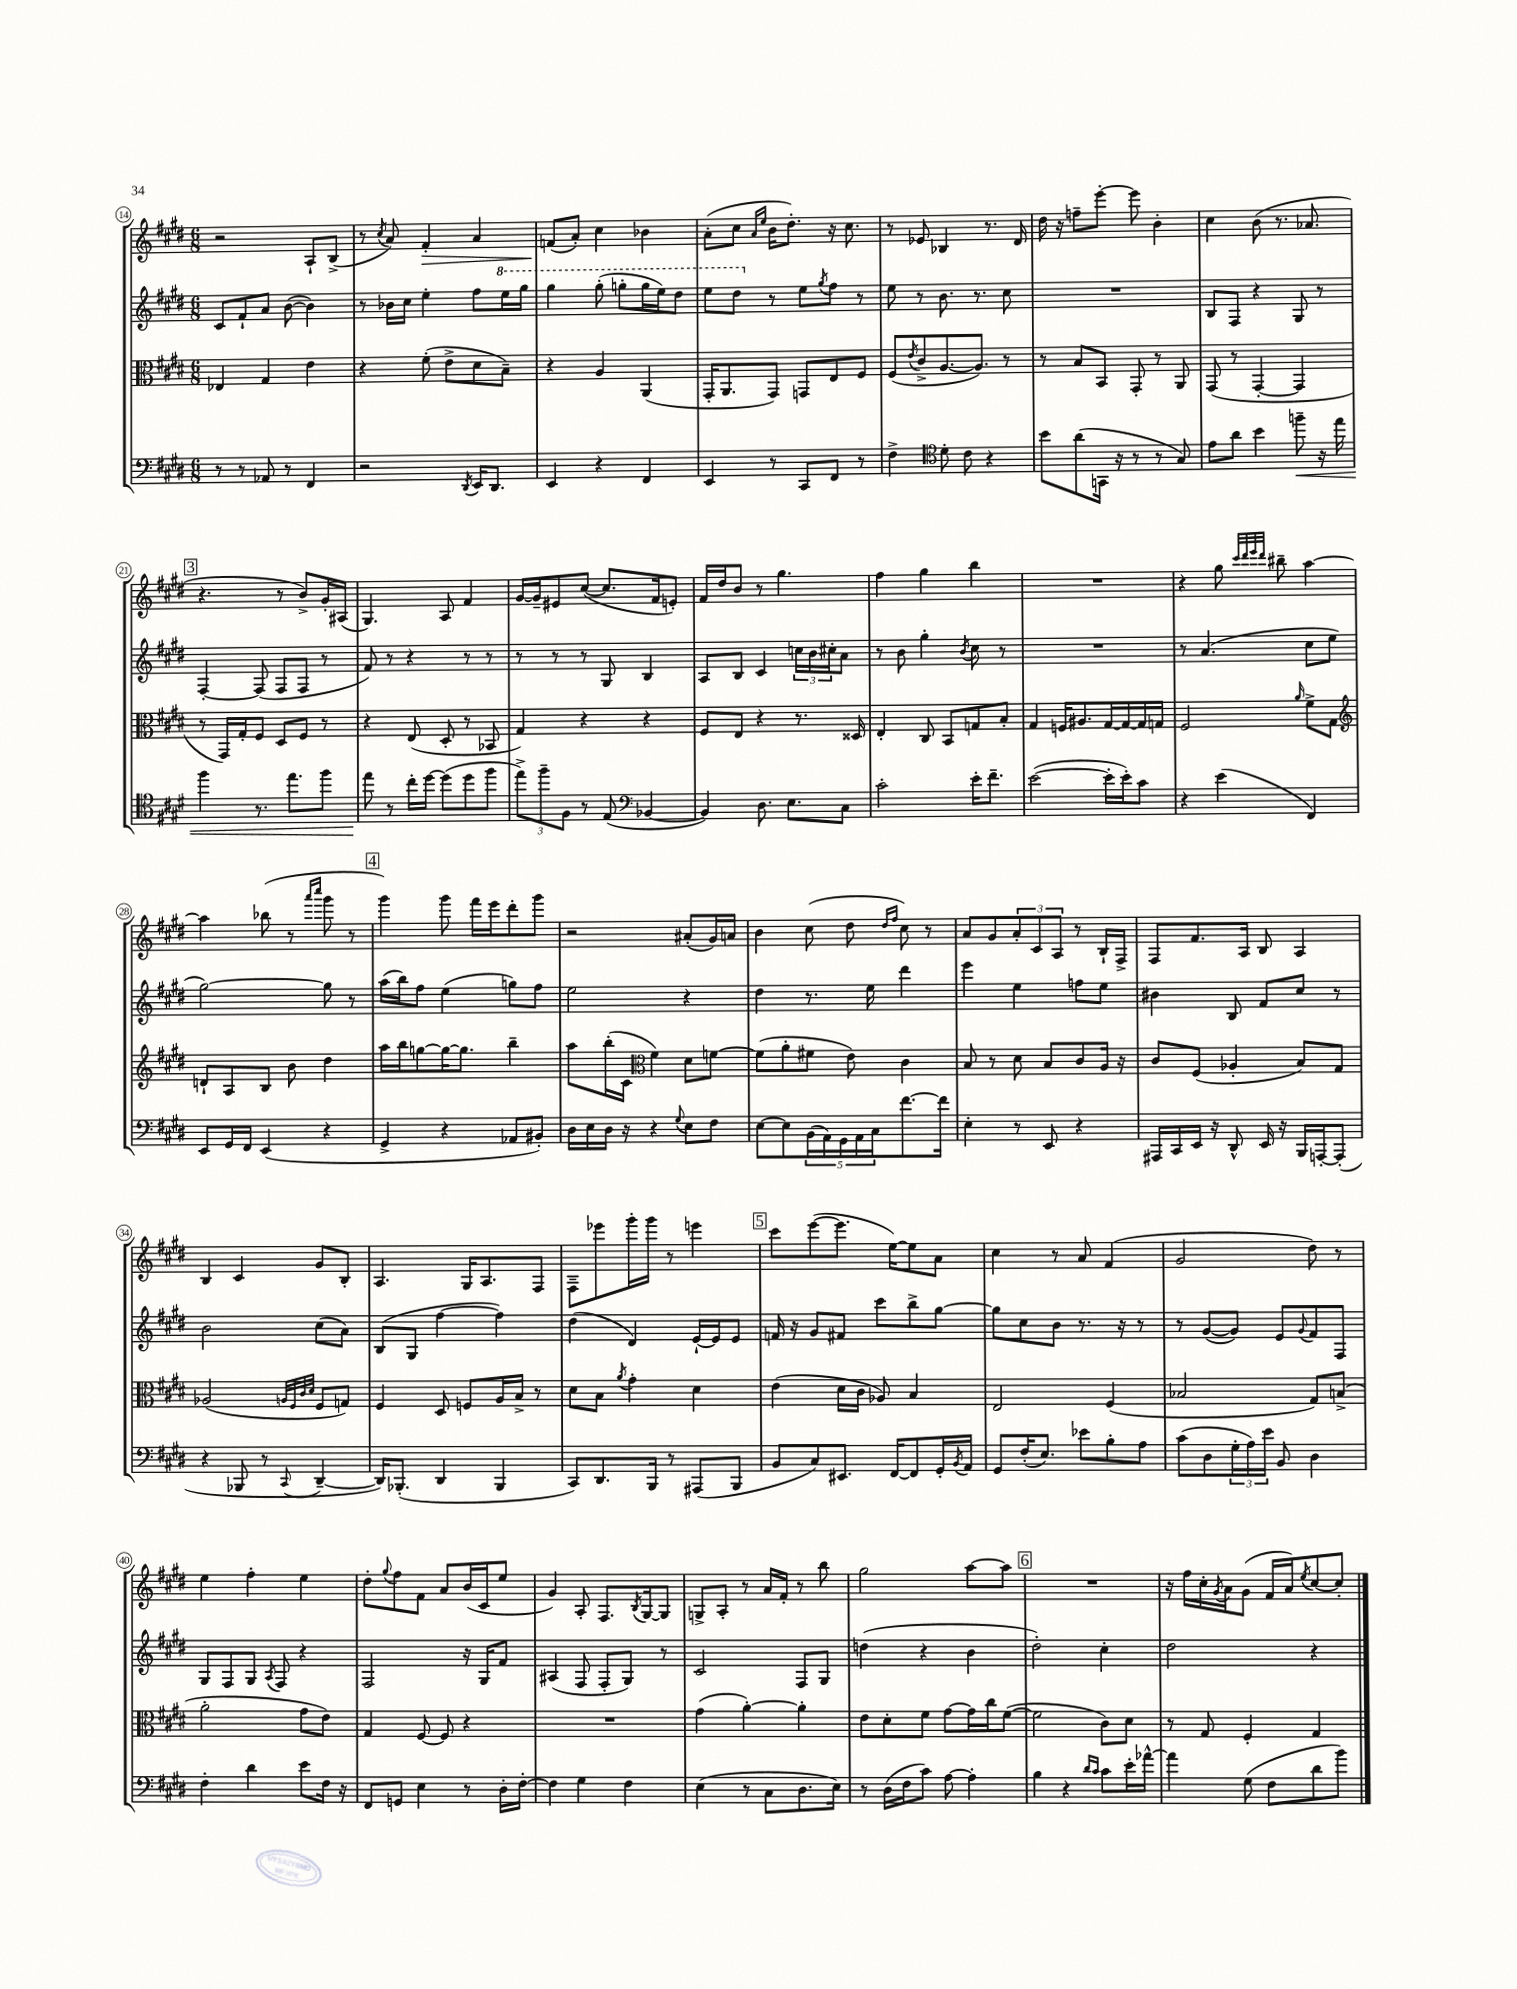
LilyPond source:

<<
\new StaffGroup <<
\new Staff = "s0" {
    \clef treble \key e \major \numericTimeSignature \time 6/8
    r2 a8-! b8->( |
    r8 \acciaccatura { cis''8 } a'8) fis'4-.\> a'4 |
    f'8\!( a'8-.) cis''4 bes'4 |
    a'8-.( cis''8 \grace { a'16 e''16 } b'16 dis''8.-.) r16 cis''8. |
    r8 ees'8 bes4 r8. dis'16 |
    dis''16 r16 f''8-- e'''8~-. e'''8 b'4-. |
    cis''4 b'8( r8. aes'8. |
    \mark \markup { \box "3" } r4. r8 b'8->) gis'16-. ais16( |
    gis4.) a8 fis'4 |
    gis'16~ gis'16-- eis'8 cis''8~( cis''8. fis'16 e'8-.) |
    fis'16 dis''16 b'8 r8 gis''4. |
    fis''4 gis''4 b''4 |
    R2. |
    r4 gis''8 \grace { cis'''32 dis'''32 e'''32 dis'''32 } bis''8-- a''4~ |
    a''4 bes''8( r8 \grace { a'''16 cis''''16 } gis'''8 r8 |
    \mark \markup { \box "4" } gis'''4) gis'''8 fis'''16 e'''16 dis'''8-. gis'''8 |
    r2 ais'8-.( gis'16) a'16 |
    b'4 cis''8( dis''8 \grace { dis''16 fis''16 } cis''8) r8 |
    a'8 gis'8 \tuplet 3/2 { a'8-. cis'8 a8 } r8 b16-! fis16-> |
    fis8 fis'8. a16 b8 a4 |
    b4 cis'4 gis'8 b8-. |
    a4. gis16 a8. fis8 |
    fis8-- ees'''8 gis'''16-. gis'''16 r8 e'''4 |
    \mark \markup { \box "5" } cis'''8 e'''8~( e'''8. e''16~) e''8 a'8 |
    cis''4 r8 a'8 fis'4( |
    gis'2 dis''8) r8 |
    e''4 fis''4-. e''4 |
    dis''8-. \appoggiatura { gis''8 } fis''8 fis'8 a'8 b'16( cis'16 e''8 |
    gis'4) a8-. fis8. \acciaccatura { b8 } gis16~ gis8 |
    g8-> a8-. r8 a'16 fis'16-. r8 b''8 |
    gis''2 a''8~ a''8 |
    \mark \markup { \box "6" } R2. |
    r16 fis''16 cis''16-. \acciaccatura { gis'8 } a'16 gis'8( fis'16 a'16) \acciaccatura { e''8 } cis''8~ cis''8-. \bar "|." |
}
\new Staff = "s1" {
    \clef treble \key e \major \numericTimeSignature \time 6/8
    cis'8 fis'8-! a'8 b'8~( b'4) |
    r8 bes'16 cis''16 e''4-. fis''8 \ottava #1 e'''16 gis'''16 |
    gis'''4 gis'''8-.( g'''8-. g'''16 e'''16) dis'''8 |
    e'''8 dis'''8 \ottava #0 r8 e''8 \acciaccatura { gis''8 } fis''8 r8 |
    e''8 r8 b'8. r8. cis''8 |
    R2. |
    b8 fis8 r4 gis8 r8 |
    \mark \markup { \box "3" } fis4~-. fis8( fis8 fis8 r8 |
    fis'8) r8 r4 r8 r8 |
    r8 r8 r8 gis8 b4 |
    a8 b8 cis'4 \tuplet 3/2 { c''16 b'16 cis''16-. } a'8 |
    r8 b'8 gis''4-. \acciaccatura { b'8 } cis''8 r8 |
    R2. |
    r8 a'4.( cis''8 e''8 |
    gis''2~) gis''8 r8 |
    \mark \markup { \box "4" } a''16( b''16) fis''8 e''4( g''8) fis''8 |
    e''2 r4 |
    dis''4 r8. e''16 dis'''4 |
    e'''4 e''4 f''8 e''8 |
    bis'4 b8 fis'8 cis''8 r8 |
    b'2 cis''8( a'8) |
    b8( gis8 fis''4~ fis''4) |
    dis''4( dis'4) e'16~-! e'16 e'8 |
    \mark \markup { \box "5" } f'16 r16 gis'8 fis'8 cis'''8 b''8-> gis''8~ |
    gis''8 cis''8 b'8 r8. r16 r8 |
    r8 gis'8~( gis'8) e'8 \appoggiatura { gis'8 } fis'8 fis8 |
    gis8 fis8 gis8 \acciaccatura { a8 } fis8 r4 |
    fis2 r16 gis16 fis'8 |
    ais4( fis8 fis8-. gis8) r8 |
    cis'2 fis8 gis8 |
    d''4( r4 b'4 |
    \mark \markup { \box "6" } dis''2-.) cis''4-. |
    dis''2 r4 \bar "|." |
}
\new Staff = "s2" {
    \clef alto \key e \major \numericTimeSignature \time 6/8
    ees4 gis4 e'4 |
    r4 fis'8-.( e'8-> dis'8 b8--) |
    r4 a4 a,4( |
    gis,16-. a,8. gis,8) g,8 e8 fis8 |
    fis8( \acciaccatura { e'8 } cis'8-> a8.~ a8.) r8 |
    r8 b8 b,8 gis,8-. r8 a,8 |
    gis,8( r8 gis,4~-. gis,4 |
    \mark \markup { \box "3" } r8 gis,16) gis16-. fis8 dis8 fis8 r8 |
    r4 e8( dis8-. r8 bes,8 |
    gis4) r4 r4 |
    fis8 e8 r4 r8. disis16 |
    e4-. cis8 b,8 g8 b8-. |
    gis4 f16 ais8. gis16~ gis16~ gis16 g16 |
    fis2 \grace { a'16 } fis'8-> gis8 |
    \clef treble d'8-! a8 b8 b'8 dis''4 |
    \mark \markup { \box "4" } a''16 b''16 g''8~ g''16~ g''8. b''4-- |
    a''8 b''16-.( cis'16 \clef alto fis'4) dis'8 f'8~ |
    f'8( a'8-. fis'8 e'8) cis'4 |
    b8 r8 dis'8 b8 cis'8 a16 r16 |
    cis'8 fis8( aes4-. b8) gis8 |
    aes2( \grace { a32 fis32 cis'32 dis'32 } fis8 g8) |
    fis4 dis8 f8 a16 b16-> r8 |
    dis'8 b8 \acciaccatura { a'8 } gis'4-. dis'4 |
    \mark \markup { \box "5" } e'4( dis'16 cis'16 aes8) b4 |
    e2 fis4( |
    bes2 gis8) b8->( |
    a'2-. gis'8 e'8) |
    gis4 fis8~ fis8 r4 |
    R2. |
    gis'4( a'4~-.) a'4-. |
    e'8 dis'8-. fis'8 gis'8~ gis'16 cis''16 fis'8~( |
    \mark \markup { \box "6" } fis'2 cis'8) dis'8 |
    r8 gis8 fis4-. gis4 \bar "|." |
}
\new Staff = "s3" {
    \clef bass \key e \major \numericTimeSignature \time 6/8
    r8 r8 aes,8 r8 fis,4 |
    r2 \acciaccatura { dis,8 } e,16 dis,8. |
    e,4 r4 fis,4 |
    e,4 r8 cis,8 fis,8 r8 |
    fis4-> \clef tenor dis'8-. cis'8 r4 |
    b'8 a'8( g,16 r16 r8 r8 gis8) |
    e'8 a'8 b'4 f''8--\< r16 e''16 |
    \mark \markup { \box "3" } fis''4 r8. e''8. fis''8 |
    e''8\! r8 cis''16-. dis''16~ dis''8( dis''8 fis''8 |
    \tuplet 3/2 { e''8->) fis''8-- fis8 } r8 e8( \clef bass bes,4~ |
    bes,4) dis8. e8. cis8 |
    cis'2-. e'16-. fis'8.-- |
    e'2~( e'16-. e'16-.) cis'8 |
    r4 e'4( fis,4) |
    e,8 gis,16 fis,16 e,4( r4 |
    \mark \markup { \box "4" } gis,4-> r4 aes,8 bis,8-.) |
    dis16 e16 dis16 r16 r4 \appoggiatura { gis8 } e8 fis8 |
    e8~ e8 \tuplet 5/4 { b,16( a,16) gis,16 a,16 cis16 } fis'8.~ fis'16 |
    e4-. r8 e,8 r4 |
    ais,,16 cis,16 e,16 r16 dis,8-^ e,16 r16 b,,16 a,,16~-. a,,8-.( |
    r4 bes,,8 r8 \appoggiatura { cis,8 } dis,4~-- |
    dis,16) bes,,8.-.( dis,4 bes,,4 |
    cis,8) dis,8. b,,16 r8 ais,,8( b,,8 |
    \mark \markup { \box "5" } b,8 cis8) eis,8. fis,16~ fis,8 gis,16-. \acciaccatura { b,8 } a,16 |
    gis,8 fis16-.( e8.) ees'8 b8-. a8 |
    cis'8( dis8 \tuplet 3/2 { gis16-. a16) e'16 } b,8 dis4 |
    fis4-. dis'4 e'8 fis16 r16 |
    fis,8 g,8 e4 r8 dis16-. fis16~-. |
    fis4 gis4 fis4 |
    e4( r8 cis8 dis8. e16) |
    r8 dis16( fis16 cis'8) a8~ a4-. |
    \mark \markup { \box "6" } b4 r4 \grace { dis'16 cis'16 } cis'8 e'16-. aes'16~-^ |
    aes'4 gis8( fis8 dis'8 b'8) \bar "|." |
}
>>
>>
\layout { \context { \Score currentBarNumber = #14 \override BarNumber.stencil = #(make-stencil-circler 0.1 0.3 ly:text-interface::print) } }
